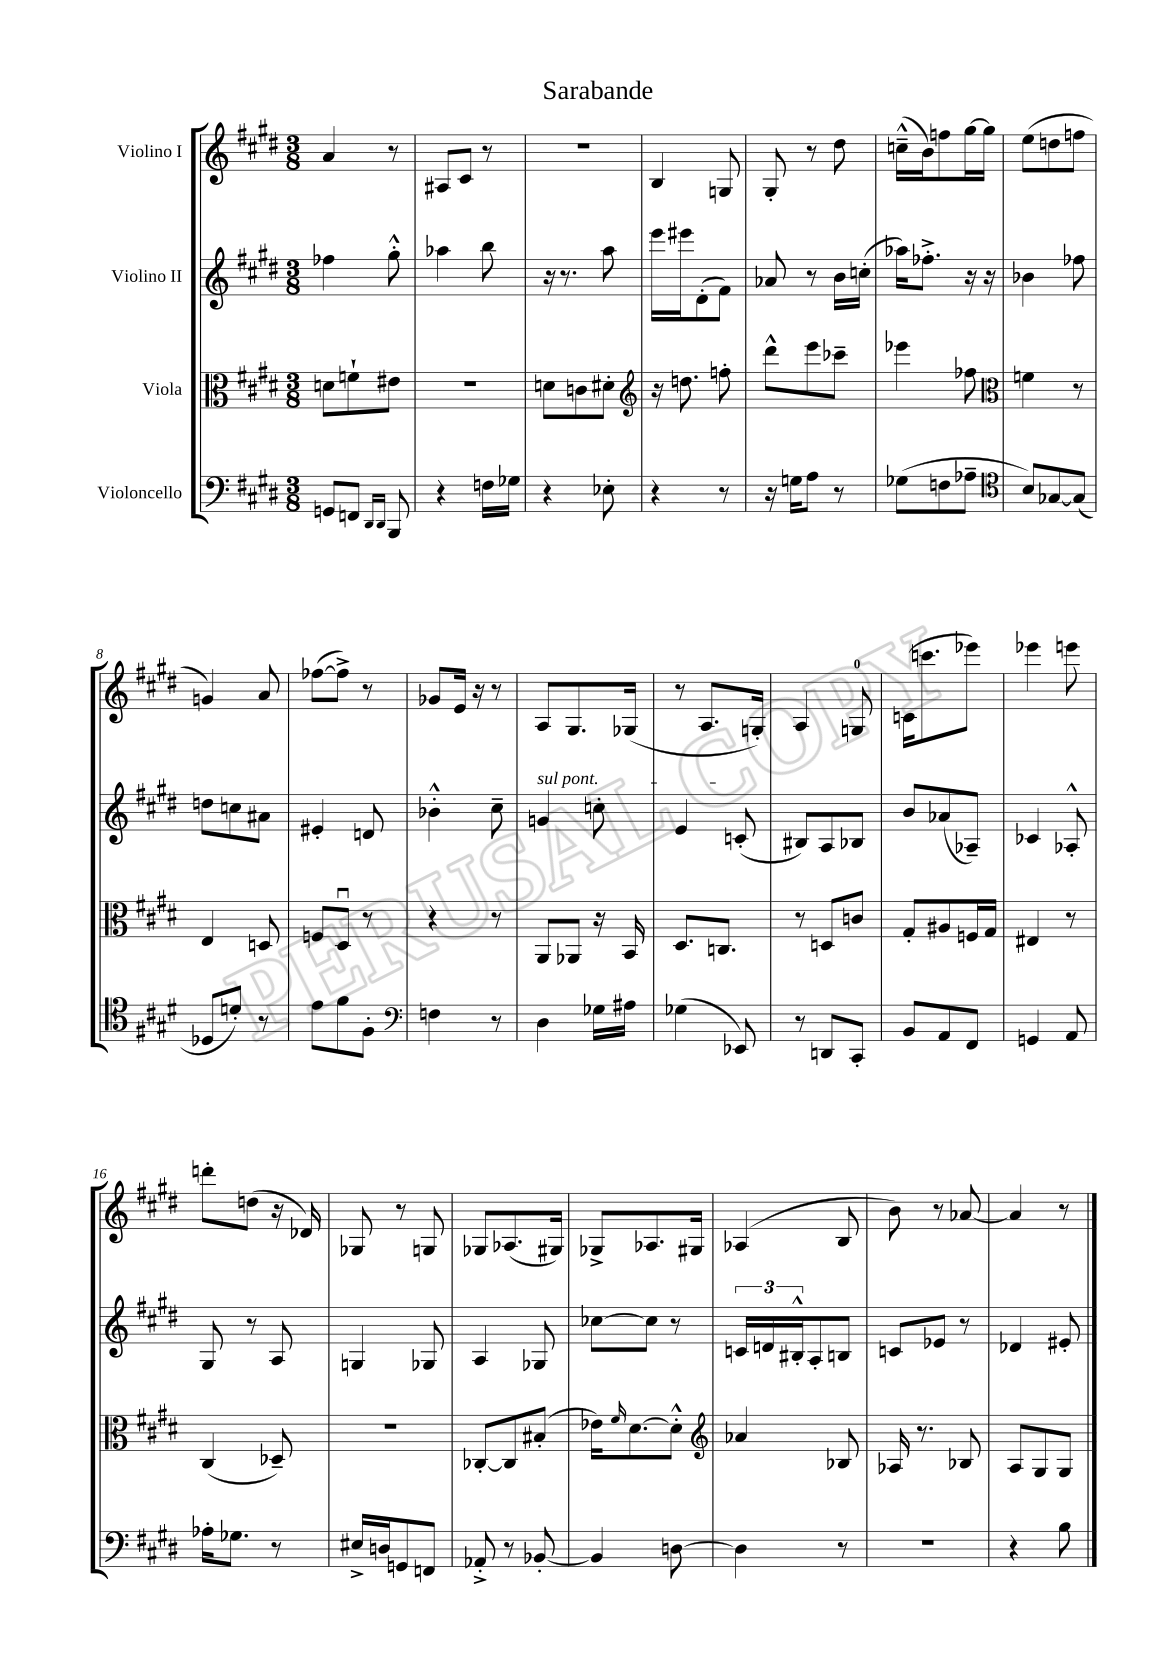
\header { title = "Sarabande" }
<<
\new StaffGroup <<
\new Staff = "s0" \with { instrumentName = "Violino I" } {
    \clef treble \key e \major \numericTimeSignature \time 3/8
    a'4 r8 |
    ais8 cis'8 r8 |
    R4. |
    b4 g8 |
    gis8-. r8 dis''8 |
    c''16---^( b'16) f''8 gis''16~ gis''16 |
    e''8( d''8 f''8 |
    g'4) a'8 |
    fes''8~( fes''8->) r8 |
    ges'8 e'16 r16 r8 |
    a8 gis8. ges16( |
    r8 a8. g16-.) |
    a4 g8-0 |
    c'16( c'''8. ees'''8) |
    ees'''4 e'''8 |
    d'''8-. d''8( r16 des'16) |
    ges8 r8 g8 |
    ges8 aes8.( gis16) |
    ges8-> aes8. gis16 |
    aes4( b8 |
    b'8) r8 aes'8~ |
    aes'4 r8 \bar "|." |
}
\new Staff = "s1" \with { instrumentName = "Violino II" } {
    \clef treble \key e \major \numericTimeSignature \time 3/8
    fes''4 gis''8-.-^ |
    aes''4 b''8 |
    r16 r8. a''8 |
    e'''16 eis'''16 dis'8-.( fis'8) |
    aes'8 r8 b'16 c''16-.( |
    aes''16) fes''8.-.-> r16 r16 |
    bes'4 fes''8 |
    d''8 c''8 ais'8 |
    eis'4-. d'8 |
    bes'4-.-^ cis''8-- |
    \once \override TextSpanner.bound-details.left.text = \markup { \italic "sul pont." } g'4\startTextSpan c''8-. |
    e'4 c'8-.\stopTextSpan( |
    bis8) a8 bes8 |
    b'8 aes'8( aes8--) |
    ces'4 aes8-.-^ |
    gis8 r8 a8 |
    g4 ges8 |
    a4 ges8 |
    ces''8~ ces''8 r8 |
    \tuplet 3/2 { c'16 d'16 bis16-.-^ } a8-. b8 |
    c'8 ees'8 r8 |
    des'4 eis'8-. \bar "|." |
}
\new Staff = "s2" \with { instrumentName = "Viola" } {
    \clef alto \key e \major \numericTimeSignature \time 3/8
    d'8 f'8-! eis'8 |
    R4. |
    d'8 c'8 dis'8-. |
    \clef treble r16 d''8. f''8-. |
    dis'''8-^ e'''8 ces'''8-- |
    ees'''4 fes''8 |
    \clef alto f'4 r8 |
    e4 d8 |
    f8 dis8\downbow r8 |
    r4 r8 |
    a,8 aes,8 r16 b,16 |
    dis8. c8. |
    r8 d8 c'8 |
    gis8-. ais8 f16 gis16 |
    eis4 r8 |
    cis4( des8--) |
    R4. |
    ces8~-. ces8 bis8-.( |
    ees'16) \grace { fis'16 } dis'8.~ dis'8-.-^ |
    \clef treble aes'4 bes8 |
    aes16 r8. bes8 |
    a8 gis8 gis8 \bar "|." |
}
\new Staff = "s3" \with { instrumentName = "Violoncello" } {
    \clef bass \key e \major \numericTimeSignature \time 3/8
    g,8 f,8 \grace { dis,16 dis,16 } b,,8 |
    r4 f16 ges16 |
    r4 ees8-. |
    r4 r8 |
    r16 g16 a8 r8 |
    ges8( f8 aes8-- |
    \clef tenor b8) ges8~ ges8( |
    des8 d'8-.) r8 |
    e'8 fis'8 fis8-. |
    \clef bass f4 r8 |
    dis4 ges16 ais16 |
    ges4( ees,8) |
    r8 d,8 cis,8-. |
    b,8 a,8 fis,8 |
    g,4 a,8 |
    aes16-. ges8. r8 |
    eis16-> d16 g,8 f,8 |
    aes,8-.-> r8 bes,8~-. |
    bes,4 d8~ |
    d4 r8 |
    R4. |
    r4 b8 \bar "|." |
}
>>
>>
